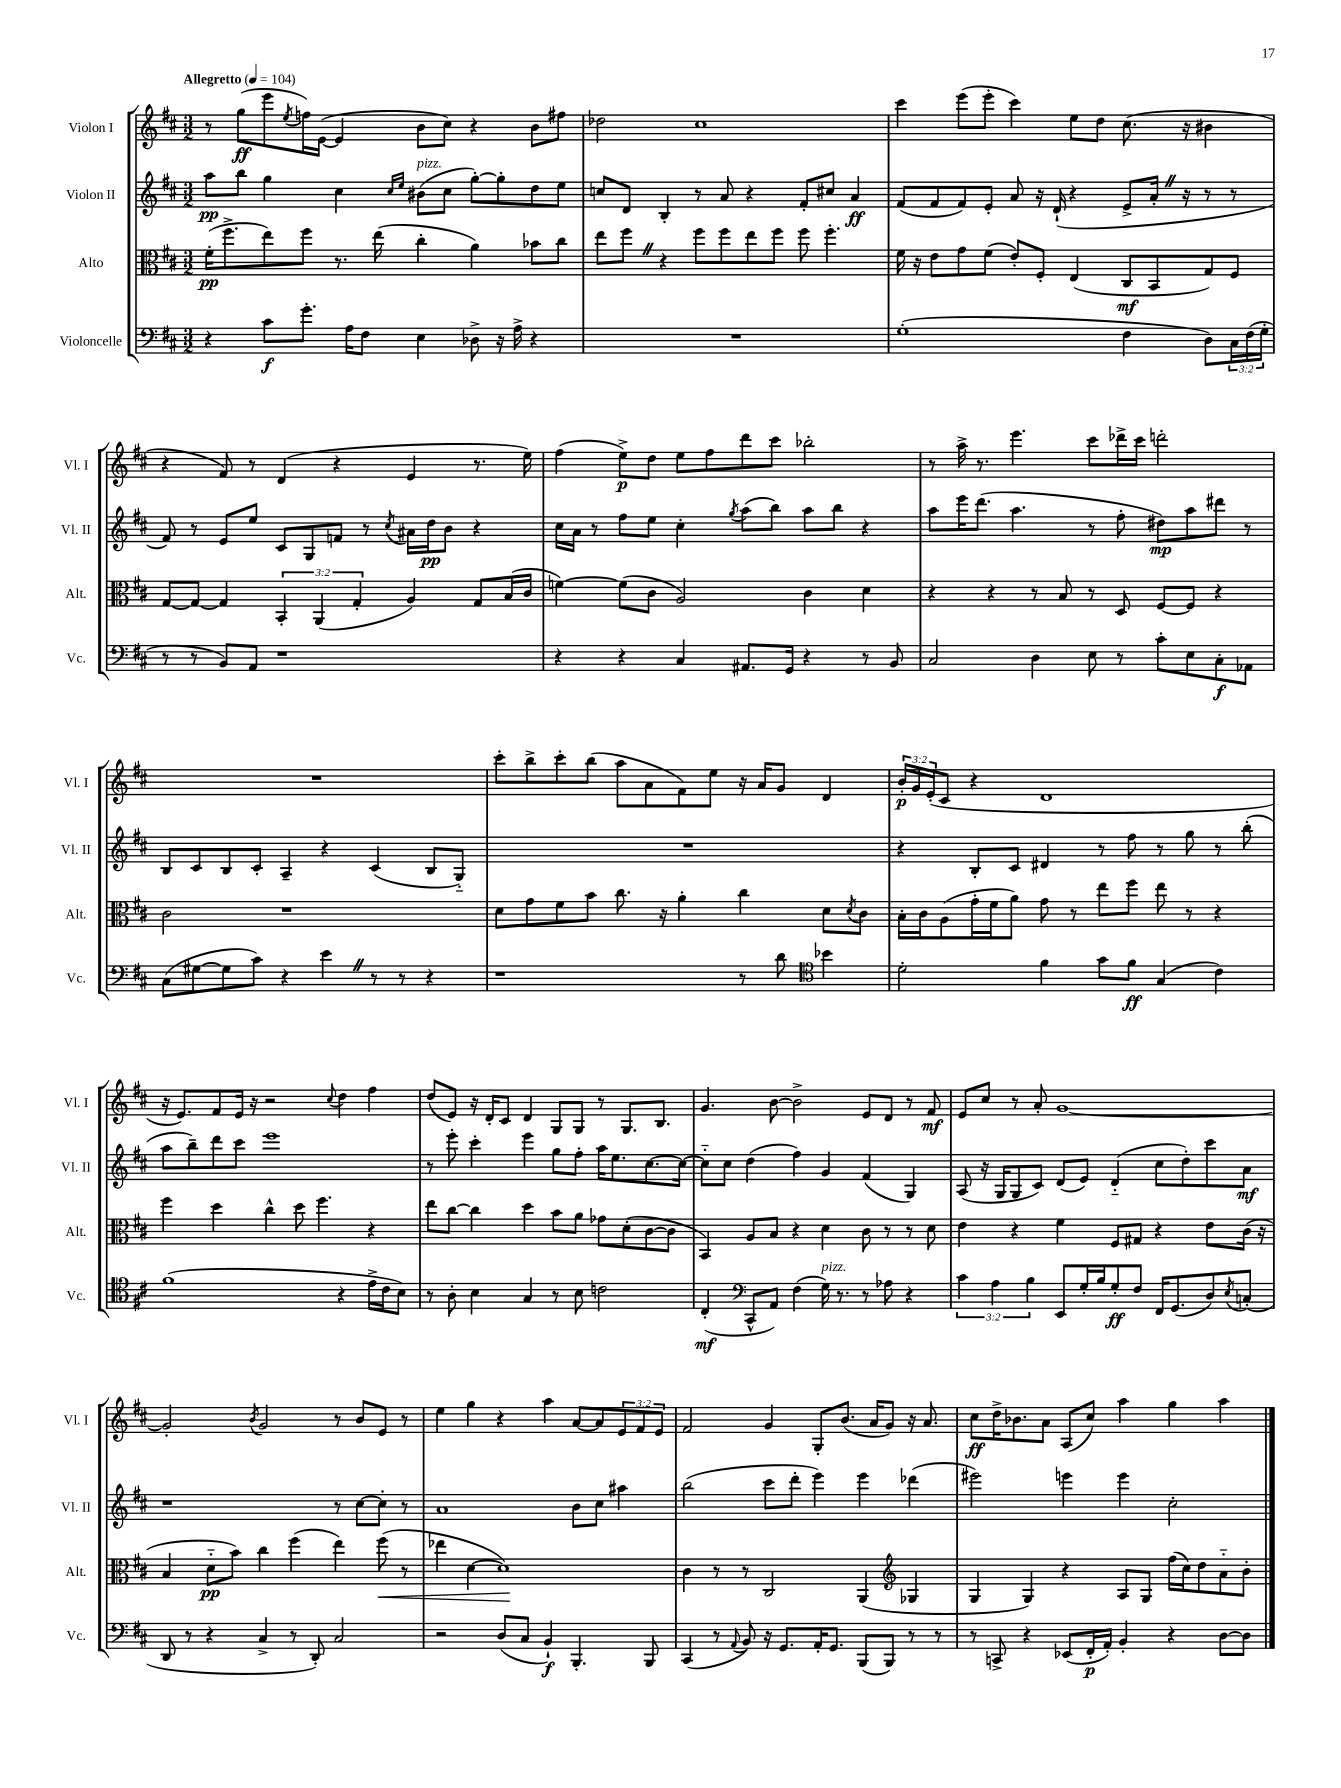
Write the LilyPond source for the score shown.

<<
\new StaffGroup <<
\new Staff = "s0" \with { instrumentName = "Violon I" shortInstrumentName = "Vl. I" } {
    \clef treble \key d \major \numericTimeSignature \time 3/2 \override Staff.TupletNumber.text = #tuplet-number::calc-fraction-text \tempo "Allegretto" 4 = 104
    r8 g''8\ff( e'''8 \acciaccatura { e''8 } f''16) e'16~( e'4 b'8 cis''8) r4 b'8 fis''8 |
    des''2 cis''1 |
    cis'''4 e'''8( e'''8-. cis'''4) e''8 d''8 cis''8.( r16 bis'4 |
    r4 fis'8) r8 d'4( r4 e'4 r8. e''16) |
    fis''4( e''8->\p) d''8 e''8 fis''8 d'''8 cis'''8 bes''2-. |
    r8 a''16-> r8. e'''4. cis'''8 des'''16-> cis'''16 d'''2-. |
    R1. |
    cis'''8-. b''8-> cis'''8-. b''8( a''8 a'8 fis'8) e''8 r16 a'16 g'8 d'4 |
    \tuplet 3/2 { b'16-.\p g'16 e'16-.( } cis'8 r4 d'1 |
    r16 e'8.) fis'8 e'16 r16 r2 \appoggiatura { cis''8 } d''4 fis''4 |
    d''8( e'8) r16 d'16-. cis'8 d'4 g8 g8 r8 g8. b8. |
    g'4. b'8~ b'2-> e'8 d'8 r8 fis'8\mf |
    e'8 cis''8 r8 a'8-. g'1~ |
    g'2-. \acciaccatura { b'8 } g'2 r8 b'8 e'8 r8 |
    e''4 g''4 r4 a''4 a'8~ a'8 \tuplet 3/2 { e'8 fis'8 e'8 } |
    fis'2 g'4 g8-. b'8.( a'16 g'8) r16 a'8. |
    cis''8\ff d''16-> bes'8. a'8 a8( cis''8) a''4 g''4 a''4 \bar "|." |
}
\new Staff = "s1" \with { instrumentName = "Violon II" shortInstrumentName = "Vl. II" } {
    \clef treble \key d \major \numericTimeSignature \time 3/2
    a''8\pp b''8 g''4 cis''4 \grace { cis''16 e''16 } bis'8^\markup { \italic "pizz." }( cis''8 g''8~-.) g''8-. d''8 e''8 |
    c''8 d'8 b4-. r8 a'8 r4 fis'8-. cis''8 a'4\ff |
    fis'8( fis'8 fis'8) e'8-. a'8 r16 d'16-!( r4 e'8-> a'16-. \once \override BreathingSign.text = \markup { \musicglyph "scripts.caesura.straight" } \breathe r16 r8 r8 |
    fis'8) r8 e'8 e''8 cis'8 g8 f'8 r8 \acciaccatura { cis''8 } ais'16 d''16\pp b'8 r4 |
    cis''16 a'16 r8 fis''8 e''8 cis''4-. \acciaccatura { g''8 } a''8( b''8) a''8 b''8 r4 |
    a''8 e'''16 d'''8.( a''4. r8 fis''8-. dis''8\mp) a''8 dis'''8 r8 |
    b8 cis'8 b8 cis'8-. a4-- r4 cis'4( b8 g8-_) |
    R1. |
    r4 b8-. cis'8 dis'4 r8 fis''8 r8 g''8 r8 b''8-.( |
    a''8 b''8--) d'''8 cis'''8 e'''1 |
    r8 e'''8-. cis'''4-. e'''4 g''8 fis''8-. a''16 e''8. cis''8.~ cis''16~ |
    cis''8-_ cis''8 d''4( fis''4) g'4 fis'4( g4) |
    a8( r16 g16 g8 cis'8) d'8( e'8) d'4-_( cis''8 d''8-.) cis'''8 a'8\mf |
    r1 r8 cis''8~ cis''8-. r8 |
    a'1 b'8 cis''8 ais''4 |
    b''2( cis'''8 d'''8-. e'''4) e'''4 des'''4( |
    eis'''2) e'''4 e'''4 cis''2-. \bar "|." |
}
\new Staff = "s2" \with { instrumentName = "Alto" shortInstrumentName = "Alt." } {
    \clef alto \key d \major \numericTimeSignature \time 3/2 \override Staff.TupletNumber.text = #tuplet-number::calc-fraction-text
    fis'16-.\pp( fis''8.-> e''8) fis''8 r8. e''16( cis''4-. a'4) bes'8 cis''8 |
    e''8 fis''8 \once \override BreathingSign.text = \markup { \musicglyph "scripts.caesura.straight" } \breathe r4 fis''8 fis''8 e''8 fis''8 fis''8 fis''4.-. |
    fis'16 r16 e'8 g'8 fis'8( e'8-.) fis8-. e4( cis8\mf b,8 g8) fis8 |
    g8~ g8~ g4 \tuplet 3/2 { b,4-. a,4( g4-. } a4) g8 b16( cis'16 |
    f'4~) f'8( cis'8 a2) cis'4 d'4 |
    r4 r4 r8 b8 r8 d8 fis8~ fis8 r4 |
    cis'2 r1 |
    d'8 g'8 fis'8 b'8 cis''8. r16 a'4-. cis''4 d'8 \acciaccatura { d'8 } cis'8 |
    b16-. cis'16 a8( g'16-. fis'16 a'8) g'8 r8 e''8 fis''8 e''8 r8 r4 |
    fis''4 d''4 cis''4-^ d''8 fis''4. r4 |
    e''8 cis''8~ cis''4 d''4 b'8 a'8 ges'8 d'8-.( cis'8~ cis'8 |
    b,4) a8 b8 r4 d'4 cis'8 r8 r8 d'8 |
    e'4 r4 fis'4 fis8 gis8 r4 e'8 cis'16( r16 |
    b4 d'8-_\pp b'8) cis''4 fis''4( e''4) fis''8\<( r8 |
    ees''4 d'4~ d'1\!) |
    cis'4 r8 r8 cis2 a,4( \clef treble ges4 |
    g4 g4) r4 a8 g8 fis''16( cis''16) d''8 a'8-_ b'8-. \bar "|." |
}
\new Staff = "s3" \with { instrumentName = "Violoncelle" shortInstrumentName = "Vc." } {
    \clef bass \key d \major \numericTimeSignature \time 3/2 \override Staff.TupletNumber.text = #tuplet-number::calc-fraction-text
    r4 cis'8\f g'8.-. a16 fis8 e4 des8-> r16 a16-> r4 |
    R1. |
    g1-.( fis4 d8) \tuplet 3/2 { cis16 fis16( g16-. } |
    r8 r8 b,8) a,8 r1 |
    r4 r4 cis4 ais,8. g,16 r4 r8 b,8 |
    cis2 d4 e8 r8 cis'8-. e8 cis8-.\f aes,8 |
    cis8( gis8~ gis8 cis'8) r4 e'4 \once \override BreathingSign.text = \markup { \musicglyph "scripts.caesura.straight" } \breathe r8 r8 r4 |
    r1 r8 d'8 \clef tenor bes'4 |
    d'2-. fis'4 g'8 fis'8\ff g4( cis'4) |
    fis'1( r4 e'16-> cis'16 b8) |
    r8 a8-. b4 g4 r8 b8 c'2 |
    cis4-.\mf( \clef bass cis,8-^ a,8) fis4( g16^\markup { \italic "pizz." }) r8. r8 aes8 r4 |
    \tuplet 3/2 { cis'4 a4 b4 } e,8 g16-. b16 g8-.\ff fis8 fis,16 g,8.( d8) \acciaccatura { e8 } c8-.( |
    d,8 r8 r4 cis4-> r8 d,8-.) cis2 |
    r2 d8( cis8 b,4-!\f) b,,4.-. b,,8 |
    cis,4( r8 \appoggiatura { a,8 } b,8) r16 g,8. a,16-. g,8. b,,8( b,,8) r8 r8 |
    r8 c,8-> r4 ees,8( fis,16-.\p a,16-.) b,4-. r4 d8~ d8 \bar "|." |
}
>>
>>
\layout { \context { \Score \remove "Bar_number_engraver" } }
